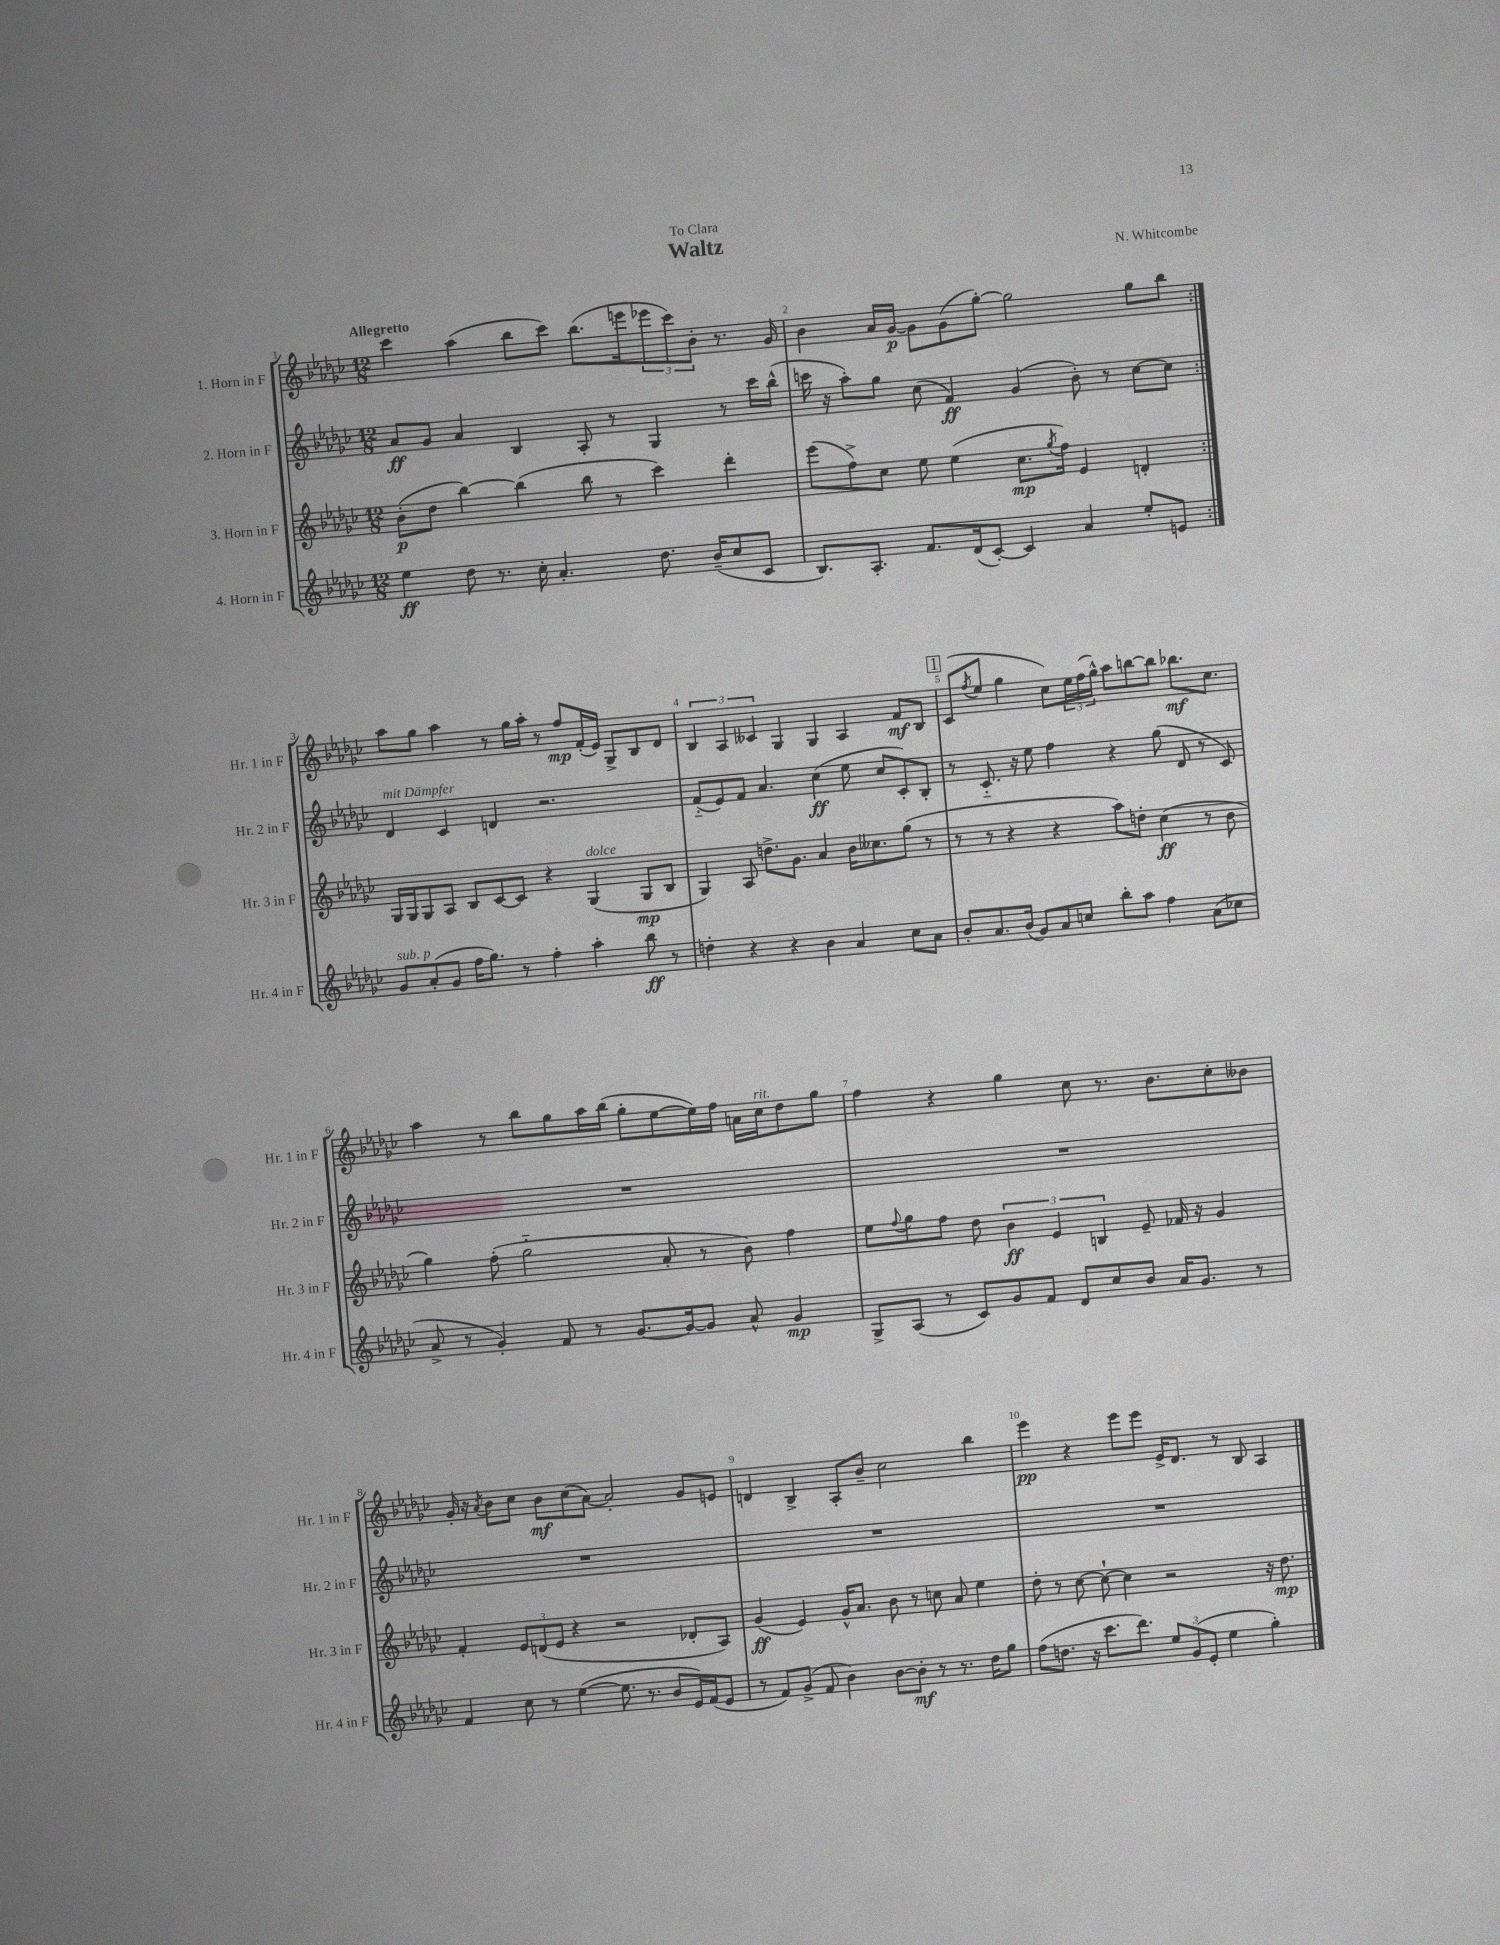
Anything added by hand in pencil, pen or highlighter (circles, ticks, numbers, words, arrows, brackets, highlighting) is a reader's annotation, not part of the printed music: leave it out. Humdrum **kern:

**kern	**kern	**kern	**kern
*staff4	*staff3	*staff2	*staff1
*clefG2	*clefG2	*clefG2	*clefG2
*k[b-e-a-d-g-c-]	*k[b-e-a-d-g-c-]	*k[b-e-a-d-g-c-]	*k[b-e-a-d-g-c-]
*M12/8	*M12/8	*M12/8	*M12/8
4ee-\	(8b-'\L	8a-/L	4ccc-\
.	8dd-\J	8g-/J	.
8dd-\	[4bb-\)	4a-/	(4aa-\
8.r	.	.	.
.	(4bb-\]	4B-/	8bb-\L
16cc-'\	.	.	.
4.a-'/	.	.	8ccc-\J)
.	8bb-\	8A-'/	(8.bb-\L
.	8r	8r	.
.	.	.	16eee\k
8.dd-\	4ccc-\)	4G-/	12eee-\
.	.	.	12ccc-\)
.	.	.	12b-'\J
(16b-~/LK	.	.	.
8cc-/	4ddd-'\	8r	8.r
8c-/J	.	16ccc-\LL	.
.	.	(16bb-^^\JJ	16g-/
=	=	=	=
8.B-/L)	(8eee-\L	16ccc\	4b-\
.	.	16r	.
.	8ff^\)	8aa-'\L)	.
8.A-'/J	.	.	.
.	8cc-\J	8gg-\J	16a-/LL
.	.	.	[16g-/JJ
8.f/L	8ee-\	(8cc-\	8g-\]L
.	(4ee-\	4f/)	(8g-\
(16d-/k	.	.	.
[8c-'/J)	.	.	[8gg-'\J)
4c-/]	8.cc-\L	(4g-/	2gg-\]
.	8qgg-/	.	.
.	16ff\Jk)	.	.
4a-/	4e-/	8b-'\)	.
.	.	8r	.
8ee-'/L	4d'/	[8cc-\L	8gg-\L
8e/J	.	8cc-\]J	8bb-\J
=:|!	=:|!	=:|!	=:|!
8g-/L	16G-/LL	4d-/	8aa-\L
.	16G-/J	.	.
(8a-'/	8G-/	.	8gg-\J
8g-/J	8A-/J	4c-/	4aa-\
16ff\LK	8B-/L	.	.
8.gg-\J)	.	.	.
.	[8c-/	4d/	8r
8r	8c-/]J	.	16gg-\LL
.	.	.	16aa-'\JJ
4ff'\	4r	2.r	8r
.	.	.	8ff/L
4aa-'\	(4G-/	.	(16f'/L
.	.	.	16e-/JJ)
.	.	.	8G-^/L
8bb-\	8G-/L	.	8B-/
8r	8B-/J	.	8d-/J
=	=	=	=
4dd'\	4G-/)	(8f'~/L	6B-/
.	.	8e-/)	.
.	.	.	6A-/
4r	8A-/	8f/J	.
.	.	.	6c--/
.	8.dd^\L	4.a-/	.
4r	.	.	4G-/
.	8.g-\J	.	.
4b-\	4a-/	(4cc-\	4G-/
4a-/	16b-\LK	8ee-\	4A-/
.	8.cc--\	.	.
.	.	8cc-/L	.
8cc-\L	(8gg-\J	8c-'/)	8f/L
8a-\J	8r	8B-'/J	8B-/J
=	=	=	=
8b-'/L	8r	8r	(8c-/L
.	.	.	8qff/
8.a-/	8r	8.c-'~/	8ee-/J
.	4r	.	4gg-\
(16b-/Jk	.	16r	.
8g-/L)	.	8ee-\	.
8a-/	4r	4ff\	8cc-\L)
8cc/J	.	.	24ee-\L
.	.	.	(24ff\
.	.	.	24gg-^^\JJ)
8bb-'\L	8aa-\L)	4r	8aa-\L
8aa-\J	8dd'\J	.	[8bb\
4ff\	(4cc-\	(8gg-\	8bb\]J
.	.	8d-/	8.bb-\L
(8a-\L	8r	8r	.
.	.	.	8.cc-\J
8cc-\J	8b-\	8c-/)	.
=	=	=	=
8a-^/	4gg-\)	1.r	4aa-\
8r	.	.	.
4g-'/)	(8ff'\	.	8r
.	2gg-'~\	.	8bb-\L
8f/	.	.	8gg-\
8r	.	.	16aa-\L
.	.	.	(16bb-\JJ
[8.g-/L	.	.	8gg-'\L
.	8a-'/	.	[8ee-\
16g-/_k	.	.	.
8g-/]J	8r	.	16ee-\]L)
.	.	.	16ff\JJ
8a-^^/	8b-\)	.	16a\LL
.	.	.	16cc-\J
4g-/	4ff\	.	8dd-\
.	.	.	8gg-\J
=	=	=	=
8G-^/L	8ee-\L	1.r	4ff\
.	8qqff/	.	.
(8A-/J	8gg-\	.	.
8r	8ff\J	.	4r
8c-/L)	8dd-\	.	.
8g-/	6b-\	.	4gg-\
8f/J	.	.	.
.	6e-/	.	.
8d-/L	.	.	8cc-\
.	6B/	.	.
8cc-/	.	.	8.r
8b-/J	8e-~/	.	.
.	.	.	8.b-\L
16a-/LK	16f-/	.	.
8.g-/J	16r	.	.
.	4g-/	.	8cc-'\
8r	.	.	8b--\J
=	=	=	=
4f/	4f'/	1.r	16g-'/
.	.	.	16r
.	.	.	8qa-/
.	.	.	8b-\L
8cc-\	12e-/L	.	8cc-\J
.	(12d/	.	.
8r	.	.	8b-\L
.	12e-/J	.	.
([4ee-\	4r	.	(8cc-\
.	.	.	[8a-\J)
8.ee-\]	2r	.	2a-'/]
8.r	.	.	.
8b-/L	.	.	.
16e-/L)	8d-'/L	.	8g-/L
(16f/J	.	.	.
8e-/J	8A-/J)	.	8e/J
=	=	=	=
8r	(4g-/	1.r	4d/
8f/L)	.	.	.
(8g-^/J	4e-/)	.	4B-^/
8f/	.	.	.
4b-\)	16g-^^/LK	.	8A-'/L
.	8.a-/J	.	.
.	.	.	8b-~/J
[8b-\L	8b-\	.	2cc-\
8b-'\]J	8r	.	.
8r	8cc\	.	.
8.r	8a-/	.	.
.	4ee-\	.	4bb-\
16dd-\LK	.	.	.
8gg-\J	.	.	.
=	=	=	=
(8ff\L	8dd-'\	1.r	4eee-\
8.dd\J	8r	.	.
.	[8cc-\	.	4r
16r	.	.	.
8.ccc-\L	8cc-`\_	.	.
.	4cc-\]	.	8eee-\L
8.ddd-\J)	.	.	.
.	.	.	8eee-\J
12ee-/L	2r	.	16e-^/LK
.	.	.	8.d-/J
(12g-/	.	.	.
12e-'/J	.	.	.
4ee-\	.	.	8r
.	.	.	8B-/
4gg-'\)	16r	.	4A-/
.	8.dd-\	.	.
==	==	==	==
*-	*-	*-	*-
